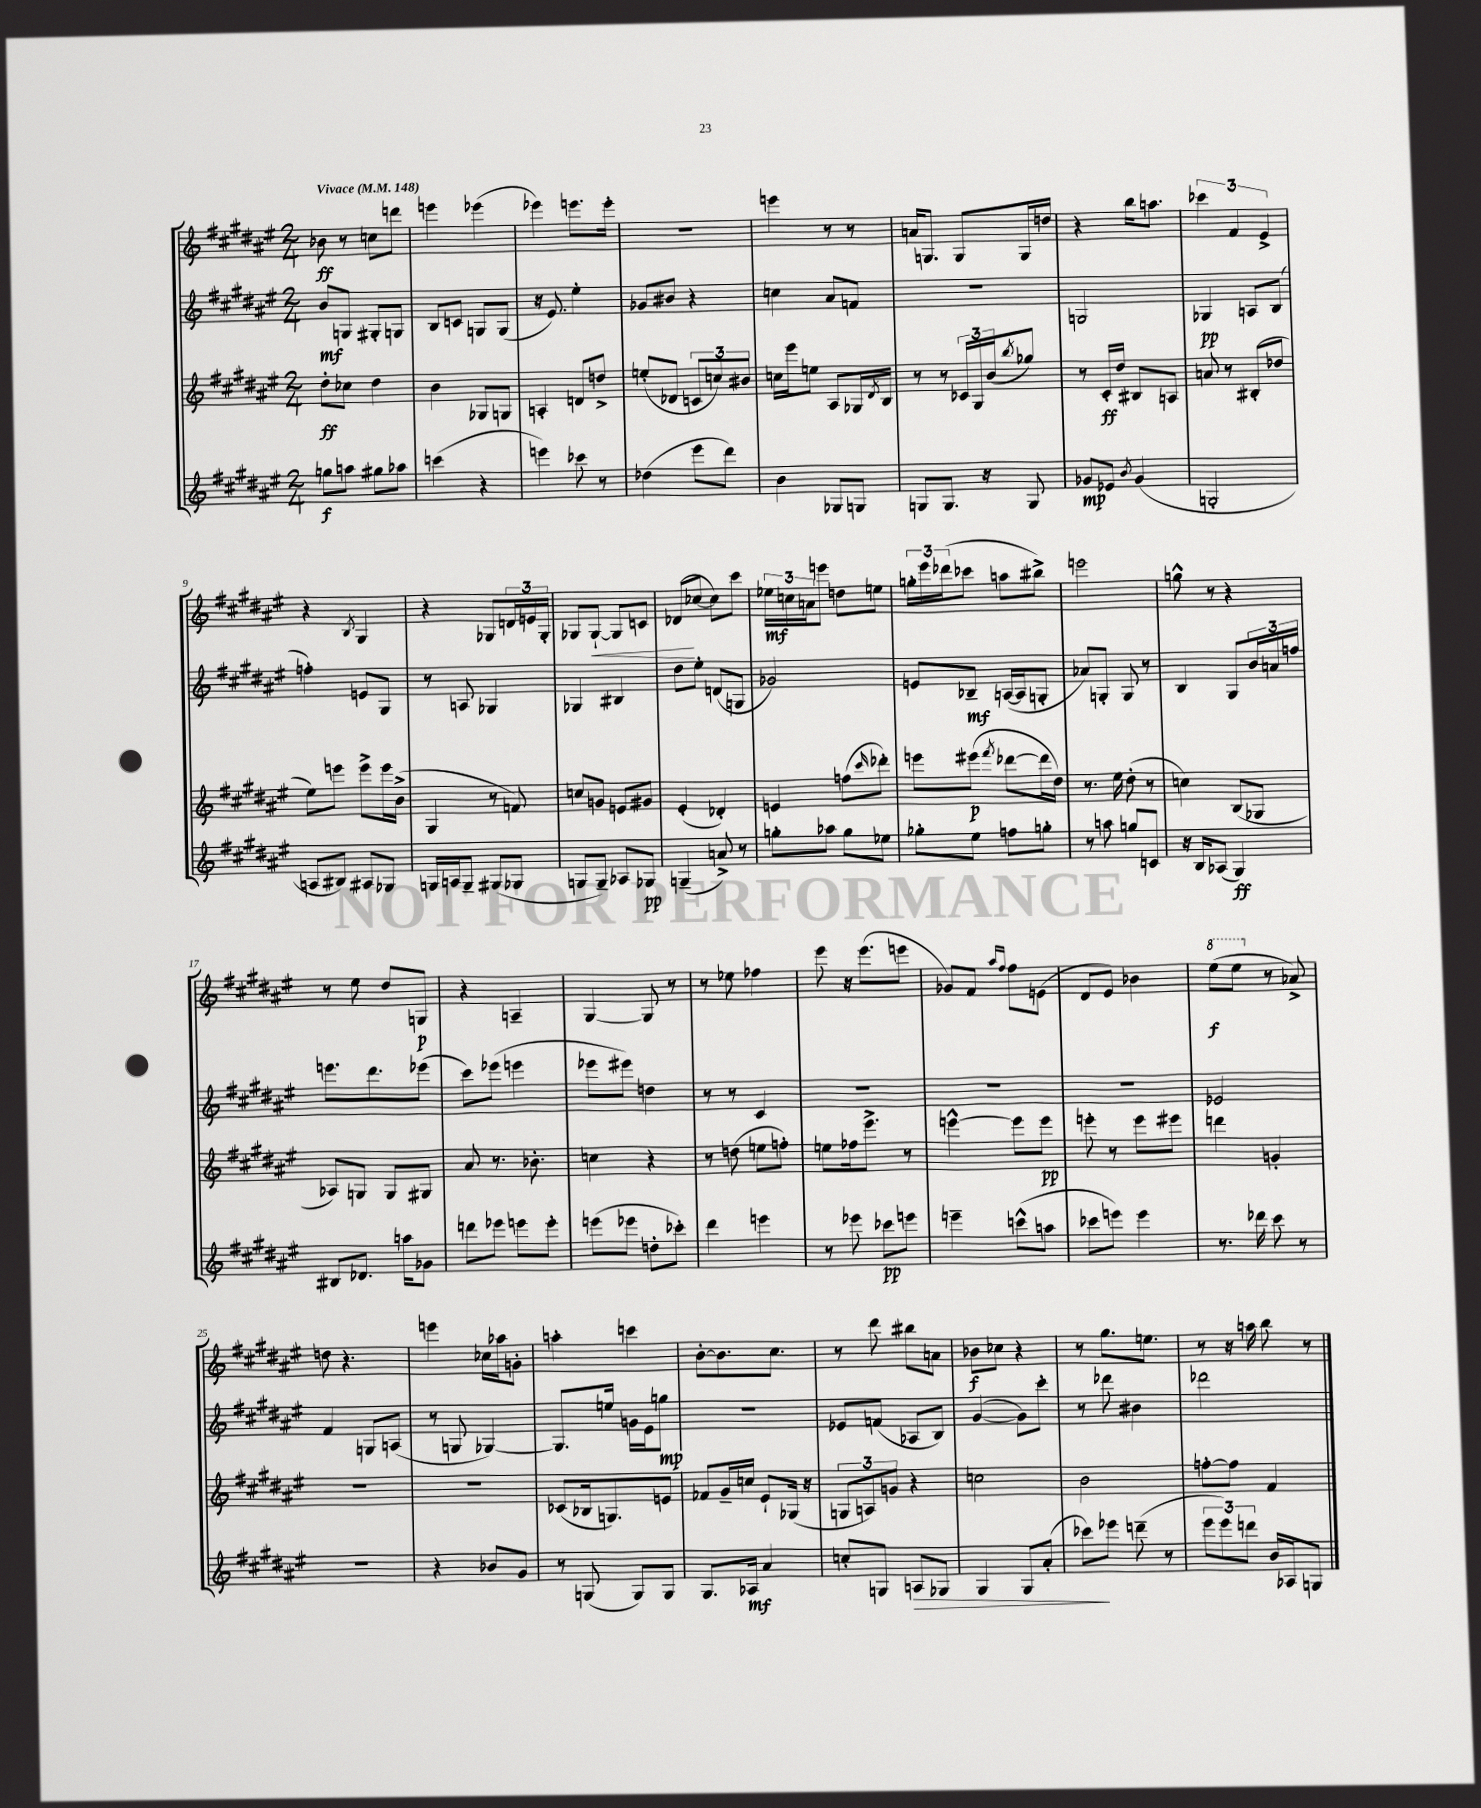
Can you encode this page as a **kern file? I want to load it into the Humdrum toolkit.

**kern	**kern	**kern	**kern
*staff4	*staff3	*staff2	*staff1
*clefG2	*clefG2	*clefG2	*clefG2
*k[f#c#g#d#a#e#]	*k[f#c#g#d#a#e#]	*k[f#c#g#d#a#e#]	*k[f#c#g#d#a#e#]
*M2/4	*M2/4	*M2/4	*M2/4
*MM148	*MM148	*MM148	*MM148
8gg	8dd#'	8b	8b-
8aa	8cc-	8G	8r
8gg#	4dd#	8G#'	8cc
8aa-	.	8G	8ddd
=	=	=	=
(4ccc	4b	8B	4eee
.	.	8c	.
4r	8G-	8G	(4eee-
.	8G	(8G	.
=	=	=	=
4eee)	4A'	16r	4eee-)
.	.	8.e#)	.
8ccc-	8d	4ee#'	8.eee
8r	8dd^	.	.
.	.	.	16eee'
=	=	=	=
(4dd-	(8ee'	8g-	2r
.	8d-	8b#	.
8eee#	12c	4r	.
.	12cc)	.	.
8ddd#)	.	.	.
.	12b#	.	.
=	=	=	=
4b	16cc	4cc	4eee
.	16eee#	.	.
.	8ee	.	.
8G-	8A#	8a#	8r
8G	16G-	8f	8r
.	8qd#	.	.
.	16B	.	.
=	=	=	=
8G	8r	2r	16a
.	.	.	8.G
8.G	8r	.	.
.	24c-	.	8G
.	24G#	.	.
16r	.	.	.
.	(24b	.	.
.	8qbb	.	.
8G	8gg-)	.	16G
.	.	.	16dd
=	=	=	=
8g-	8r	2G	4r
8e-	16c#'	.	.
.	16dd#	.	.
8qb	.	.	.
(4g-	8B#	.	16bb
.	.	.	8.aa
.	8A	.	.
=	=	=	=
2G'	8a	4G-	6ccc-
.	8r	.	.
.	.	.	6f#
.	(8B#'	8A	.
.	.	.	6e#^
.	8dd-	(8B	.
=	=	=	=
8A	8ee#)	4ff')	4r
8B#)	8eee	.	.
.	.	.	8qB
8A#	8eee^	8e	4G#
8G-	16eee	8G#	.
.	(16b^	.	.
=	=	=	=
16G	4G#	8r	4r
16A	.	.	.
8G~	.	8A	.
(8G#	8r	4G-	8G-
8G-	8f)	.	24d
.	.	.	24e
.	.	.	24G-'
=	=	=	=
8G	8cc	4G-	8G-
8G~)	8g	.	[8G-`
8A-	8e	4B#	8G-]
8G-	8g#	.	8c
=	=	=	=
(4G~	(4e#'	8dd#	(8d-
.	.	8ee#'	[8cc-
8a^)	4d-')	(8d	8cc-])
8r	.	8G	8ccc#
=	=	=	=
8gg'	4e	2g-)	24ee-
.	.	.	24cc
.	.	.	24a
8aa-	.	.	8eee
8gg	(8ff	.	8dd
.	16qqccc#	.	.
8ee-	8ddd-')	.	8ee
=	=	=	=
8gg-'	8eee	8e	24gg'
.	.	.	24eee#
.	.	.	(24ddd-
8ee#	(8eee#	8B-~	8ccc-
.	8qfff#	.	.
8ff	[8ddd-	([16A	8aa
.	.	16A]	.
8gg'	16ddd-]	8G'	8bb#^)
.	16dd#)	.	.
=	=	=	=
8r	8.r	8a-)	2eee
8aa	.	8G'	.
.	16ee#	.	.
8gg	(8dd#'	8G	.
8c	8r	8r	.
=	=	=	=
16r	4cc)	4B	8gg^^
16B	.	.	.
(8A-	.	.	8r
4G#)	(8B	8G#	4r
.	8G-	24b	.
.	.	24a	.
.	.	24ff	.
=	=	=	=
8B#	8A-)	8.eee	8r
8.d-	8G	.	8ee#
.	.	8.ddd#	.
.	8G	.	8dd#
16aa	.	.	.
8g-	8G#	(8eee-	8G
=	=	=	=
8ddd	8a#	8ccc#)	4r
8eee-	8.r	(8eee-	.
8eee	.	4eee	4A~
.	8.b-'	.	.
8eee'	.	.	.
=	=	=	=
(8eee	4cc	8eee-	[4G#
8eee-	.	8eee#)	.
8dd'	4r	4dd	8G#]
8ccc-')	.	.	8r
=	=	=	=
4ddd#	8r	8r	8r
.	(8dd	8r	8ee-
4eee	8ee	4c#	4ff-
.	8ff')	.	.
=	=	=	=
8r	8ee	2r	8eee#
8eee-	16ff-	.	16r
.	8.eee#^	.	(8.eee#
8ccc-	.	.	.
8eee	8r	.	8eee
=	=	=	=
4eee~	[4eee^^	2r	8g-)
.	.	.	8f#
.	.	.	16qqaa#
.	.	.	16qqff#
(8ccc^^	8eee]	.	8ff#
8aa	8eee	.	(8e
=	=	=	=
8ccc-	8eee'	2r	8d#
8eee)	8r	.	8e#)
4eee	8eee	.	4b-
.	8eee#	.	.
=	=	=	=
8.r	4ddd	2e-	(8eee#
.	.	.	8eee#
16ddd-	.	.	.
8ccc#	4g'	.	8r
8r	.	.	8a-^)
=	=	=	=
2r	2r	4f#	8dd
.	.	.	4.r
.	.	8G	.
.	.	(8A	.
=	=	=	=
4r	2r	8r	4eee
.	.	8G	.
8b-	.	[4G-)	16cc-
.	.	.	16aa-
8g#	.	.	8g'
=	=	=	=
8r	(8c-	8.G-]	4aa'
(8G	16B-	.	.
.	8.G)	16ee	.
8G)	.	16g	4ccc
.	.	16e#	.
8G	8e	8gg	.
=	=	=	=
8.G#	8f-	2r	[8b'
.	16g#~	.	8.b]
16A-	16cc	.	.
4a#	8e#`	.	.
.	.	.	8.cc#
.	(16G-	.	.
.	16r	.	.
=	=	=	=
8cc'	12G	8e-	8r
.	12A)	.	.
8G	.	(8f	8ddd#
.	12g	.	.
8A	4r	8A-	8bb#
8G-	.	8B)	8a
=	=	=	=
4G#	2cc	([4g#	8b-
.	.	.	8cc-
8G#	.	8g#])	4r
(8a#'	.	8ccc#'	.
=	=	=	=
8ccc-)	2b	8r	8r
8eee-	.	8ddd-	8.gg#
(8ddd~	.	4b#	.
.	.	.	8.ee
8r	.	.	.
=	=	=	=
12eee#	[8ff'	2ddd-	8r
12eee#)	.	.	.
.	8ff]	.	16r
12ddd	.	.	.
.	.	.	16aa
16b	4f#	.	8bb
16A-	.	.	.
8G	.	.	8r
==	==	==	==
*-	*-	*-	*-
